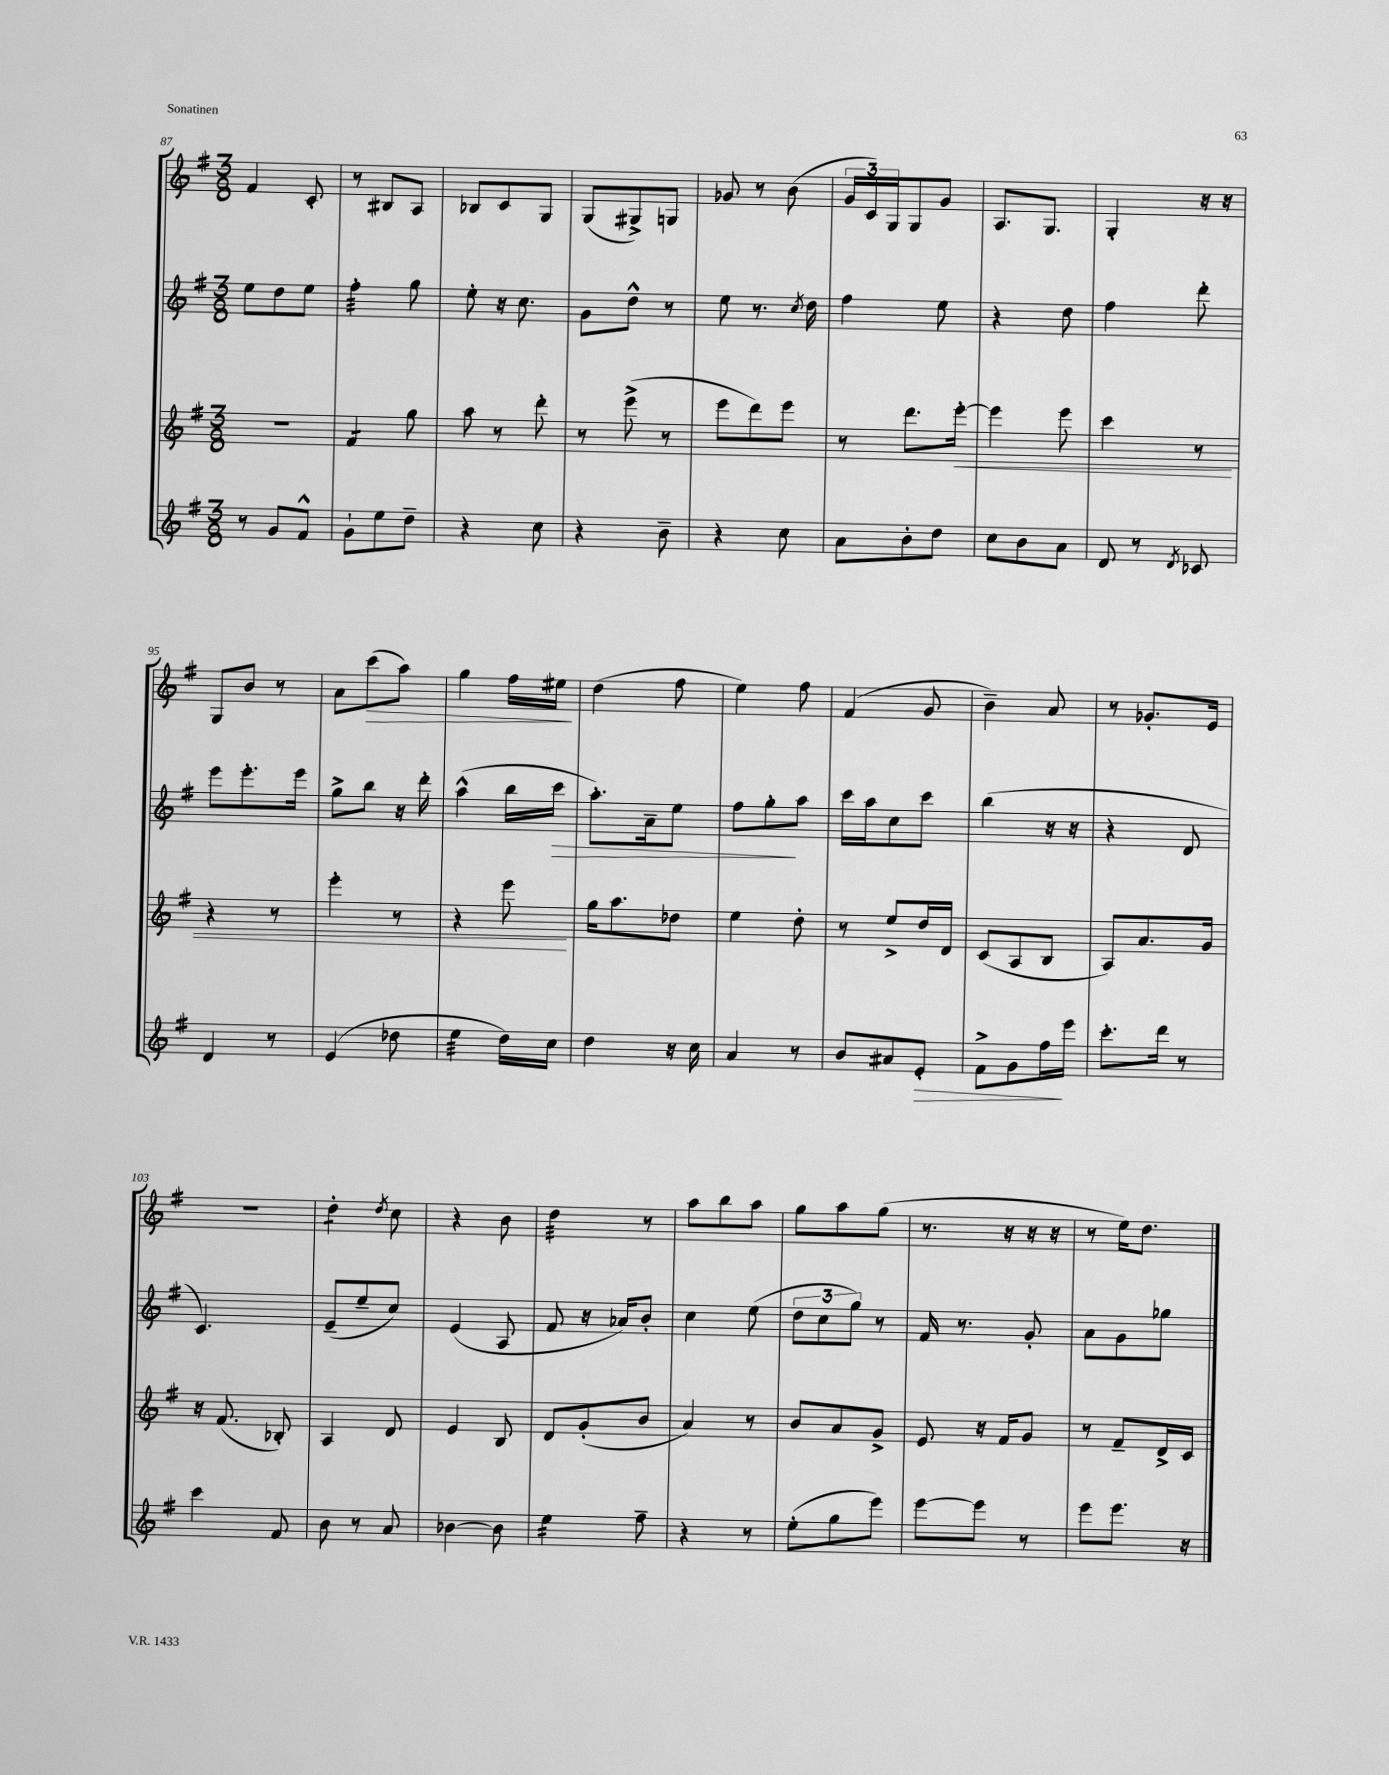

**kern	**kern	**kern	**kern
*staff4	*staff3	*staff2	*staff1
*clefG2	*clefG2	*clefG2	*clefG2
*k[f#]	*k[f#]	*k[f#]	*k[f#]
*M3/8	*M3/8	*M3/8	*M3/8
8r	4.r	8ee	4f#
8g	.	8dd	.
8f#^^	.	8ee	8c'
=	=	=	=
8g`	4f#	4ff#'	8r
8ee	.	.	8B#
8dd~	8gg	8gg	8A
=	=	=	=
4r	8aa	8ee'	8B-
.	8r	16r	8c
.	.	8.cc	.
8cc	8ddd'	.	8G
=	=	=	=
4r	8r	8g	(8G
.	(8eee^	8dd^^	8G#^)
8b~	8r	8r	8G
=	=	=	=
4r	8eee	8ee	8g-
.	8ddd)	8.r	8r
8cc	8eee	.	(8b
.	.	8qcc	.
.	.	16dd	.
=	=	=	=
8a	8r	4ff#	24g
.	.	.	24c)
.	.	.	24G
8b'	8.ddd	.	8G
8dd	.	8ee	8g
.	[16eee'	.	.
=	=	=	=
8cc	4eee]	4r	8.A
8b	.	.	.
.	.	.	8.G
8a	8eee	8dd	.
=	=	=	=
8d	4ccc	4ff#	4G'
8r	.	.	.
8qd	.	.	.
8c-	8r	8ddd'	16r
.	.	.	16r
=	=	=	=
4d	4r	8eee	8G
.	.	8.eee'	8b
8r	8r	.	8r
.	.	16eee	.
=	=	=	=
(4e	4eee'	8gg^	8a
.	.	8bb	(8ccc
8dd-	8r	16r	8aa)
.	.	16ddd'	.
=	=	=	=
4ee	4r	(4aa^^	4gg
16dd)	8eee	16bb	16ff#
16cc	.	16ccc	16ee#
=	=	=	=
4dd	16gg	8.aa')	(4dd
.	8.aa	.	.
.	.	16a~	.
16r	8dd-	8ee	8ff#
16cc	.	.	.
=	=	=	=
4a	4ee	8ff#	4ee)
.	.	8gg'	.
8r	8dd'	8aa	8ff#
=	=	=	=
8b	8r	16ccc	(4f#
.	.	16aa	.
8a#	8ee^	8cc	.
8e'	16dd	8ccc	8g
.	16d	.	.
=	=	=	=
8f#^	(8c	(4bb	4b~)
8g	8A	.	.
16ff#	8B	16r	8a
16eee	.	16r	.
=	=	=	=
8.ccc'	8A)	4r	8r
.	8.a	.	8.g-'
16ddd	.	.	.
8r	.	8d	.
.	16g	.	16e
=	=	=	=
4ccc	16r	4.c)	4.r
.	(8.f#	.	.
8f#	8B-')	.	.
=	=	=	=
8b	4A	(8e~	4dd'
8r	.	8ee~	.
.	.	.	8qdd
8a	8d	8cc)	8cc
=	=	=	=
[4b-	4e	(4e	4r
8b-]	8B	8A	8b
=	=	=	=
4ee	8d	8f#	4dd
.	(8g'	16r	.
.	.	16a-)	.
8ff#~	8b	8b'	8r
=	=	=	=
4r	4a)	4cc	8aa
.	.	.	8bb
8r	8r	(8ee	8aa
=	=	=	=
(8ee'	8b	12dd	8gg
.	.	12cc	.
8gg	8a	.	8aa
.	.	12gg)	.
8eee)	8g^	8r	(8gg
=	=	=	=
[8eee	8e	16f#	8.r
.	.	8.r	.
8eee]	16r	.	.
.	16f#	.	16r
8r	8g	8g'	16r
.	.	.	16r
=	=	=	=
8eee	8r	8a	8r
8.eee	8f#~	8g	16ee)
.	.	.	8.dd
.	16d^	8gg-	.
16r	16c	.	.
==	==	==	==
*-	*-	*-	*-
